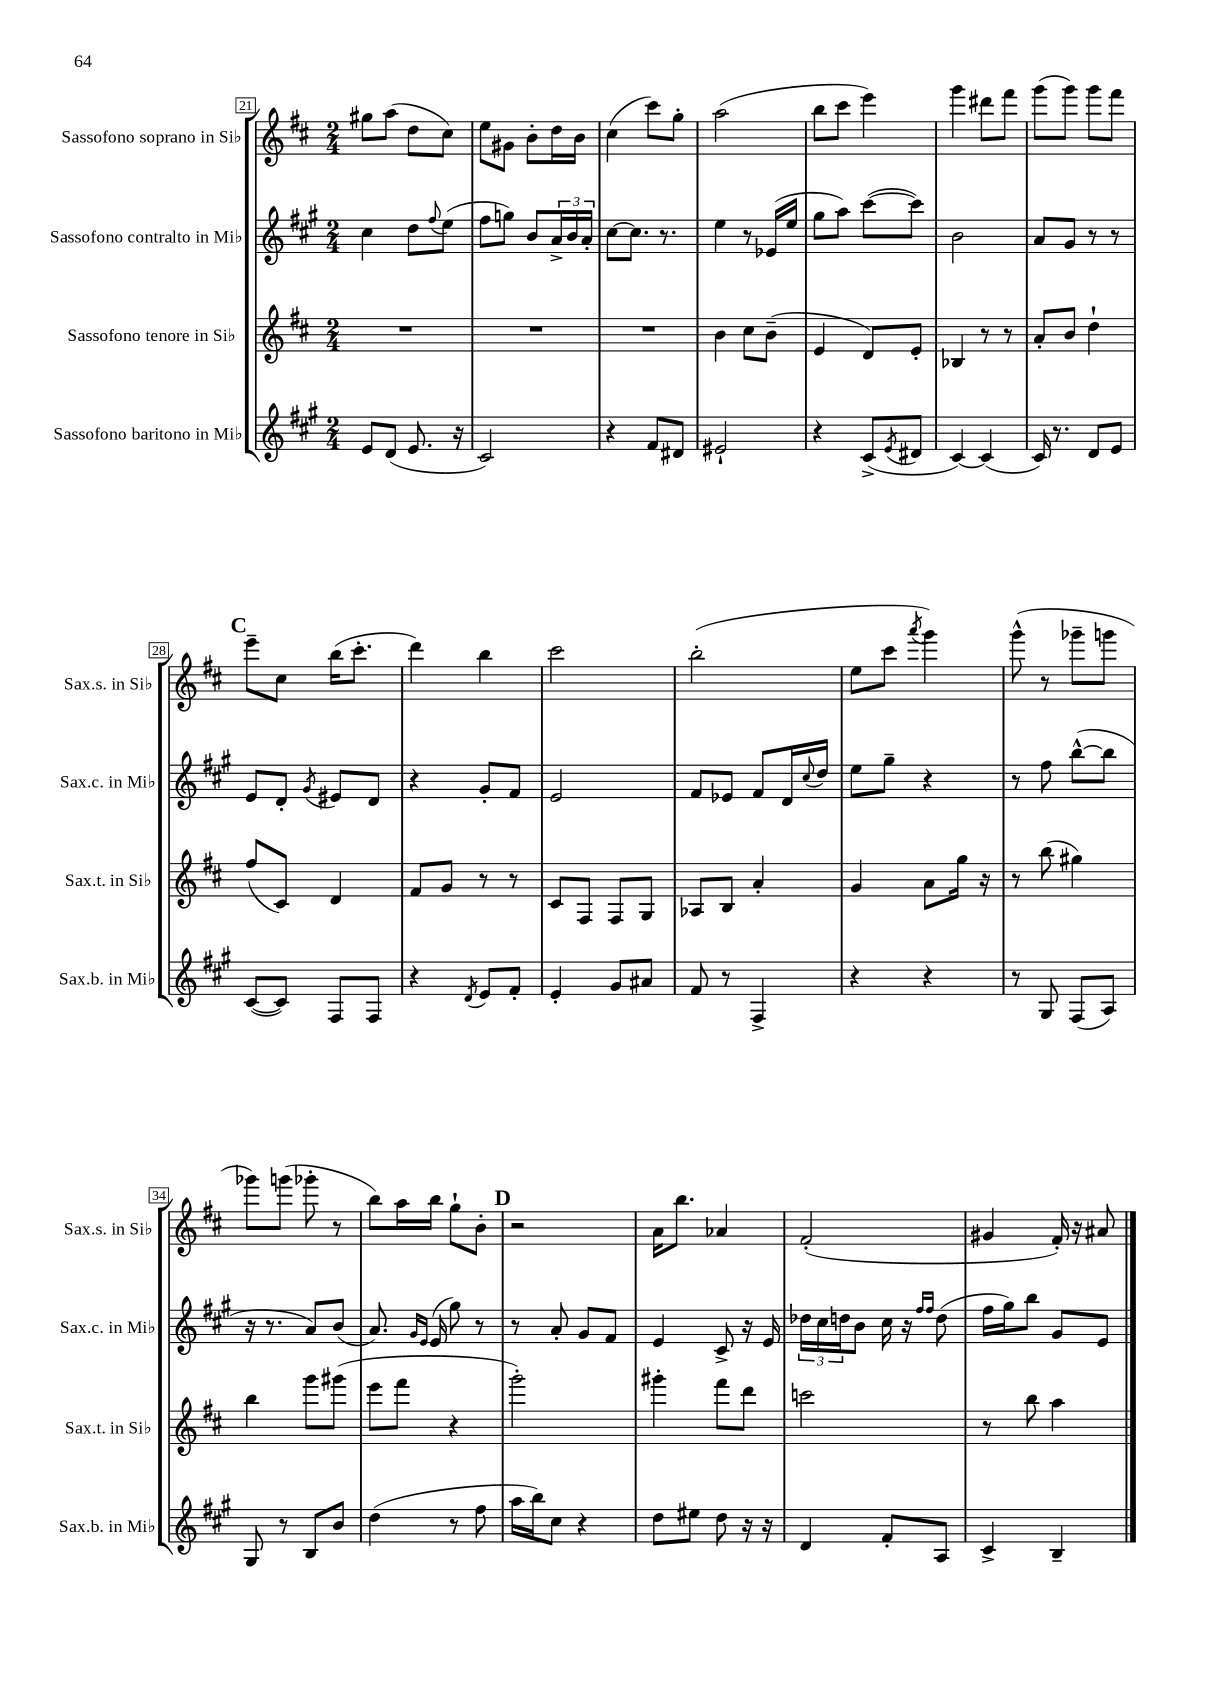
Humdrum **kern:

**kern	**kern	**kern	**kern
*staff4	*staff3	*staff2	*staff1
*clefG2	*clefG2	*clefG2	*clefG2
*k[f#c#g#]	*k[f#c#]	*k[f#c#g#]	*k[f#c#]
*M2/4	*M2/4	*M2/4	*M2/4
8e	2r	4cc#	8gg#
(8d	.	.	(8aa
8.e	.	8dd	8dd
.	.	8qqff#	.
.	.	(8ee	8cc#)
16r	.	.	.
=	=	=	=
2c#)	2r	8ff#	8ee
.	.	8gg)	8g#
.	.	8b	8b'
.	.	24a^	16dd
.	.	24b	.
.	.	.	16b
.	.	24a'	.
=	=	=	=
4r	2r	[8cc#	(4cc#
.	.	8.cc#]	.
8f#	.	.	8ccc#)
.	.	8.r	.
8d#	.	.	8gg'
=	=	=	=
2e#`	4b	4ee	(2aa
.	8cc#	8r	.
.	(8b~	(16e-	.
.	.	16ee	.
=	=	=	=
4r	4e	8gg#	8bb
.	.	8aa)	8ccc#
(8c#^	8d)	([8ccc#	4eee)
8qe	.	.	.
8d#	8e'	8ccc#])	.
=	=	=	=
[4c#)	4B-	2b	4ggg
(4c#]	8r	.	8ddd#
.	8r	.	8fff#
=	=	=	=
16c#)	8a'	8a	(8ggg
8.r	.	.	.
.	8b	8g#	8ggg)
8d	4dd`	8r	8ggg
8e	.	8r	8fff#
=	=	=	=
([8c#	(8ff#	8e	8eee~
8c#])	8c#)	8d'	8cc#
.	.	8qg#	.
8F#	4d	8e#	(16bb
.	.	.	8.ccc#'
8F#	.	8d	.
=	=	=	=
4r	8f#	4r	4ddd)
.	8g	.	.
8qd	.	.	.
8e	8r	8g#'	4bb
8f#'	8r	8f#	.
=	=	=	=
4e'	8c#	2e	2ccc#
.	8F#	.	.
8g#	8F#	.	.
8a#	8G	.	.
=	=	=	=
8f#	8A-	8f#	(2bb'
8r	8B	8e-	.
4F#^	4a'	8f#	.
.	.	16d	.
.	.	8qqcc#	.
.	.	16dd	.
=	=	=	=
4r	4g	8ee	8ee
.	.	8gg#~	8ccc#
.	.	.	8qaaa
4r	8a	4r	4ggg)
.	16gg	.	.
.	16r	.	.
=	=	=	=
8r	8r	8r	(8ggg^^
8G#	(8bb	8ff#	8r
(8F#	4gg#)	([8bb^^	8ggg-~
8A)	.	8bb]	8ggg
=	=	=	=
8G#	4bb	16r	8ggg-)
.	.	8.r	.
8r	.	.	(8ggg
8B	8ggg	8a)	8ggg-'
8b	(8ggg#	(8b	8r
=	=	=	=
(4dd	8eee	8.a)	8bb)
.	8fff#	.	16aa
.	.	16qqg#	.
.	.	16qqe	.
.	.	(16e	16bb
8r	4r	8gg#)	8gg`
8ff#	.	8r	8b'
=	=	=	=
16aa	2ggg')	8r	2r
16bb)	.	.	.
8cc#	.	8a'	.
4r	.	8g#	.
.	.	8f#	.
=	=	=	=
8dd	4ggg#'	4e	16a
.	.	.	8.bb
8ee#	.	.	.
8dd	8fff#	8c#^	4a-
16r	8ddd	16r	.
16r	.	16e	.
=	=	=	=
4d	2ccc	24dd-	(2f#'
.	.	24cc#	.
.	.	24dd	.
.	.	8b	.
8f#'	.	16cc#	.
.	.	16r	.
.	.	16qqff#	.
.	.	16qqff#	.
8A	.	(8dd	.
=	=	=	=
4c#^	8r	16ff#	4g#
.	.	16gg#)	.
.	8bb	8bb	.
4B~	4aa	8g#	16f#')
.	.	.	16r
.	.	8e	8a#
==	==	==	==
*-	*-	*-	*-
